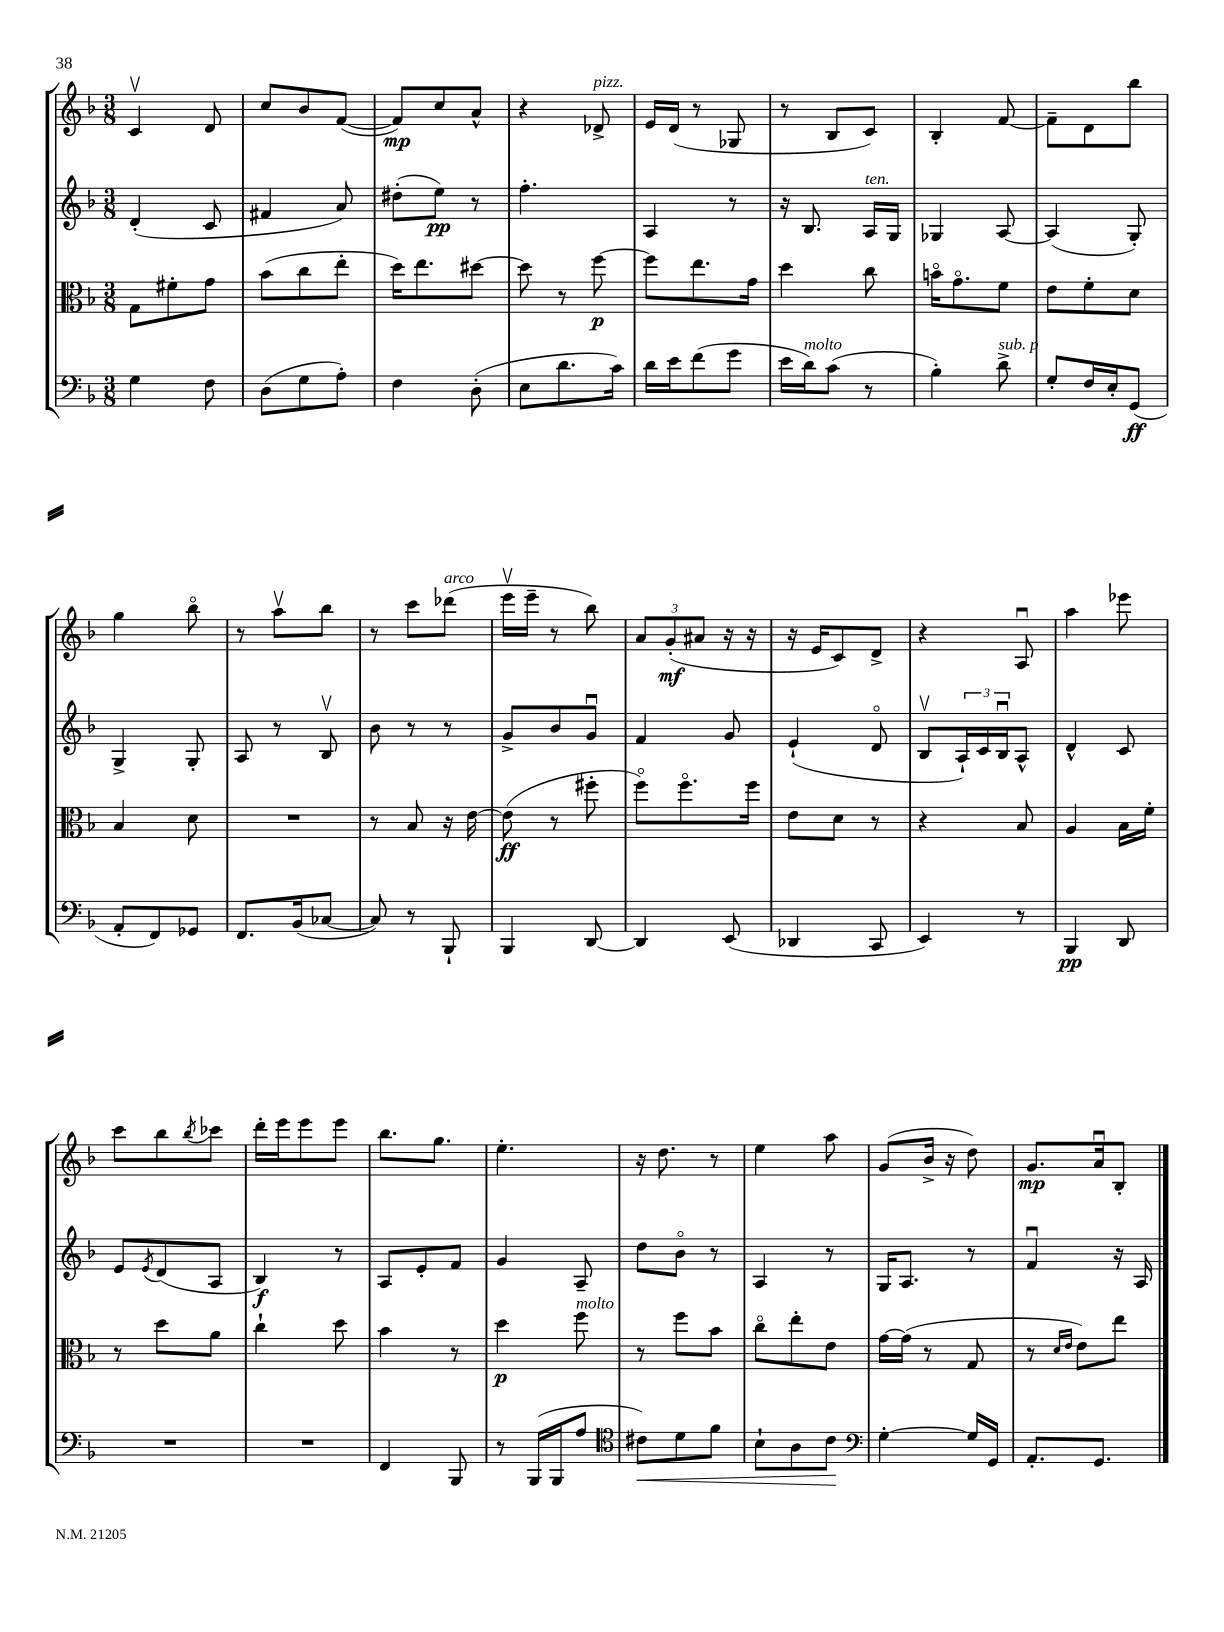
<<
\new StaffGroup <<
\new Staff = "s0" {
    \clef treble \key f \major \numericTimeSignature \time 3/8
    c'4\upbow d'8 |
    c''8 bes'8 f'8~( |
    f'8\mp) c''8 a'8-^ |
    r4 des'8->^\markup { \italic "pizz." } |
    e'16 d'16( r8 ges8 |
    r8 bes8 c'8) |
    bes4-. f'8~ |
    f'8-- d'8 bes''8 |
    g''4 bes''8\flageolet |
    r8 a''8\upbow bes''8 |
    r8 c'''8 des'''8^\markup { \italic "arco" }( |
    e'''16\upbow e'''16-- r8 bes''8) |
    \tuplet 3/2 { a'8 g'8-.\mf( ais'8 } r16 r16 |
    r16 e'16 c'8) d'8-> |
    r4 a8\downbow |
    a''4 ees'''8 |
    c'''8 bes''8 \acciaccatura { bes''8 } ces'''8 |
    d'''16-. e'''16 e'''8 e'''8 |
    bes''8. g''8. |
    e''4.-. |
    r16 d''8. r8 |
    e''4 a''8 |
    g'8( bes'16-> r16 d''8) |
    g'8.\mp a'16\downbow bes8-. \bar "|." |
}
\new Staff = "s1" {
    \clef treble \key f \major \numericTimeSignature \time 3/8
    d'4-.( c'8 |
    fis'4 a'8) |
    dis''8-.( e''8\pp) r8 |
    f''4.-. |
    a4 r8 |
    r16 bes8. a16^\markup { \italic "ten." } g16 |
    ges4 a8~ |
    a4( g8-.) |
    g4-> g8-. |
    a8 r8 bes8\upbow |
    bes'8 r8 r8 |
    g'8-> bes'8 g'8\downbow |
    f'4 g'8 |
    e'4-!( d'8\flageolet |
    bes8\upbow \tuplet 3/2 { a16-!) c'16 bes16\downbow } a8-^ |
    d'4-^ c'8 |
    e'8 \acciaccatura { e'8 } d'8( a8 |
    bes4\f) r8 |
    a8 e'8-. f'8 |
    g'4 a8-- |
    d''8 bes'8\flageolet r8 |
    a4 r8 |
    g16 a8. r8 |
    f'4\downbow r16 a16 \bar "|." |
}
\new Staff = "s2" {
    \clef alto \key f \major \numericTimeSignature \time 3/8
    g8 fis'8-. g'8 |
    bes'8( c''8 e''8-. |
    d''16) e''8. dis''8~ |
    dis''8 r8 f''8~\p |
    f''8 e''8. g'16 |
    d''4 c''8 |
    b'16\flageolet g'8.\flageolet f'8 |
    e'8 f'8-. d'8 |
    bes4 d'8 |
    R4. |
    r8 bes8 r16 e'16~ |
    e'8\ff( r8 fis''8-. |
    f''8\flageolet) f''8.\flageolet f''16 |
    e'8 d'8 r8 |
    r4 bes8 |
    a4 bes16 f'16-. |
    r8 d''8 a'8 |
    c''4-! d''8 |
    bes'4 r8 |
    d''4\p f''8^\markup { \italic "molto" } |
    r8 f''8 bes'8 |
    c''8\flageolet e''8-. e'8 |
    g'16~ g'16( r8 g8 |
    r8 \grace { d'16 e'16 } e'8) e''8 \bar "|." |
}
\new Staff = "s3" {
    \clef bass \key f \major \numericTimeSignature \time 3/8
    g4 f8 |
    d8( g8 a8-.) |
    f4 d8-.( |
    e8 d'8. c'16) |
    d'16 e'16 f'8( g'8 |
    e'16 d'16^\markup { \italic "molto" }) c'8( r8 |
    bes4-.) d'8->^\markup { \italic "sub. p" } |
    g8-. f16 e16-. g,8\ff( |
    a,8-. f,8) ges,8 |
    f,8. bes,16( ces8~ |
    ces8) r8 bes,,8-! |
    bes,,4 d,8~ |
    d,4 e,8( |
    des,4 c,8 |
    e,4) r8 |
    bes,,4\pp d,8 |
    R4. |
    R4. |
    f,4 bes,,8 |
    r8 bes,,16( bes,,16 a8 |
    \clef tenor cis'8\<) d'8 f'8 |
    bes8-! a8 c'8\! |
    \clef bass g4~-. g16 g,16 |
    a,8.-. g,8. \bar "|." |
}
>>
>>
\layout { \context { \Score \remove "Bar_number_engraver" } }
